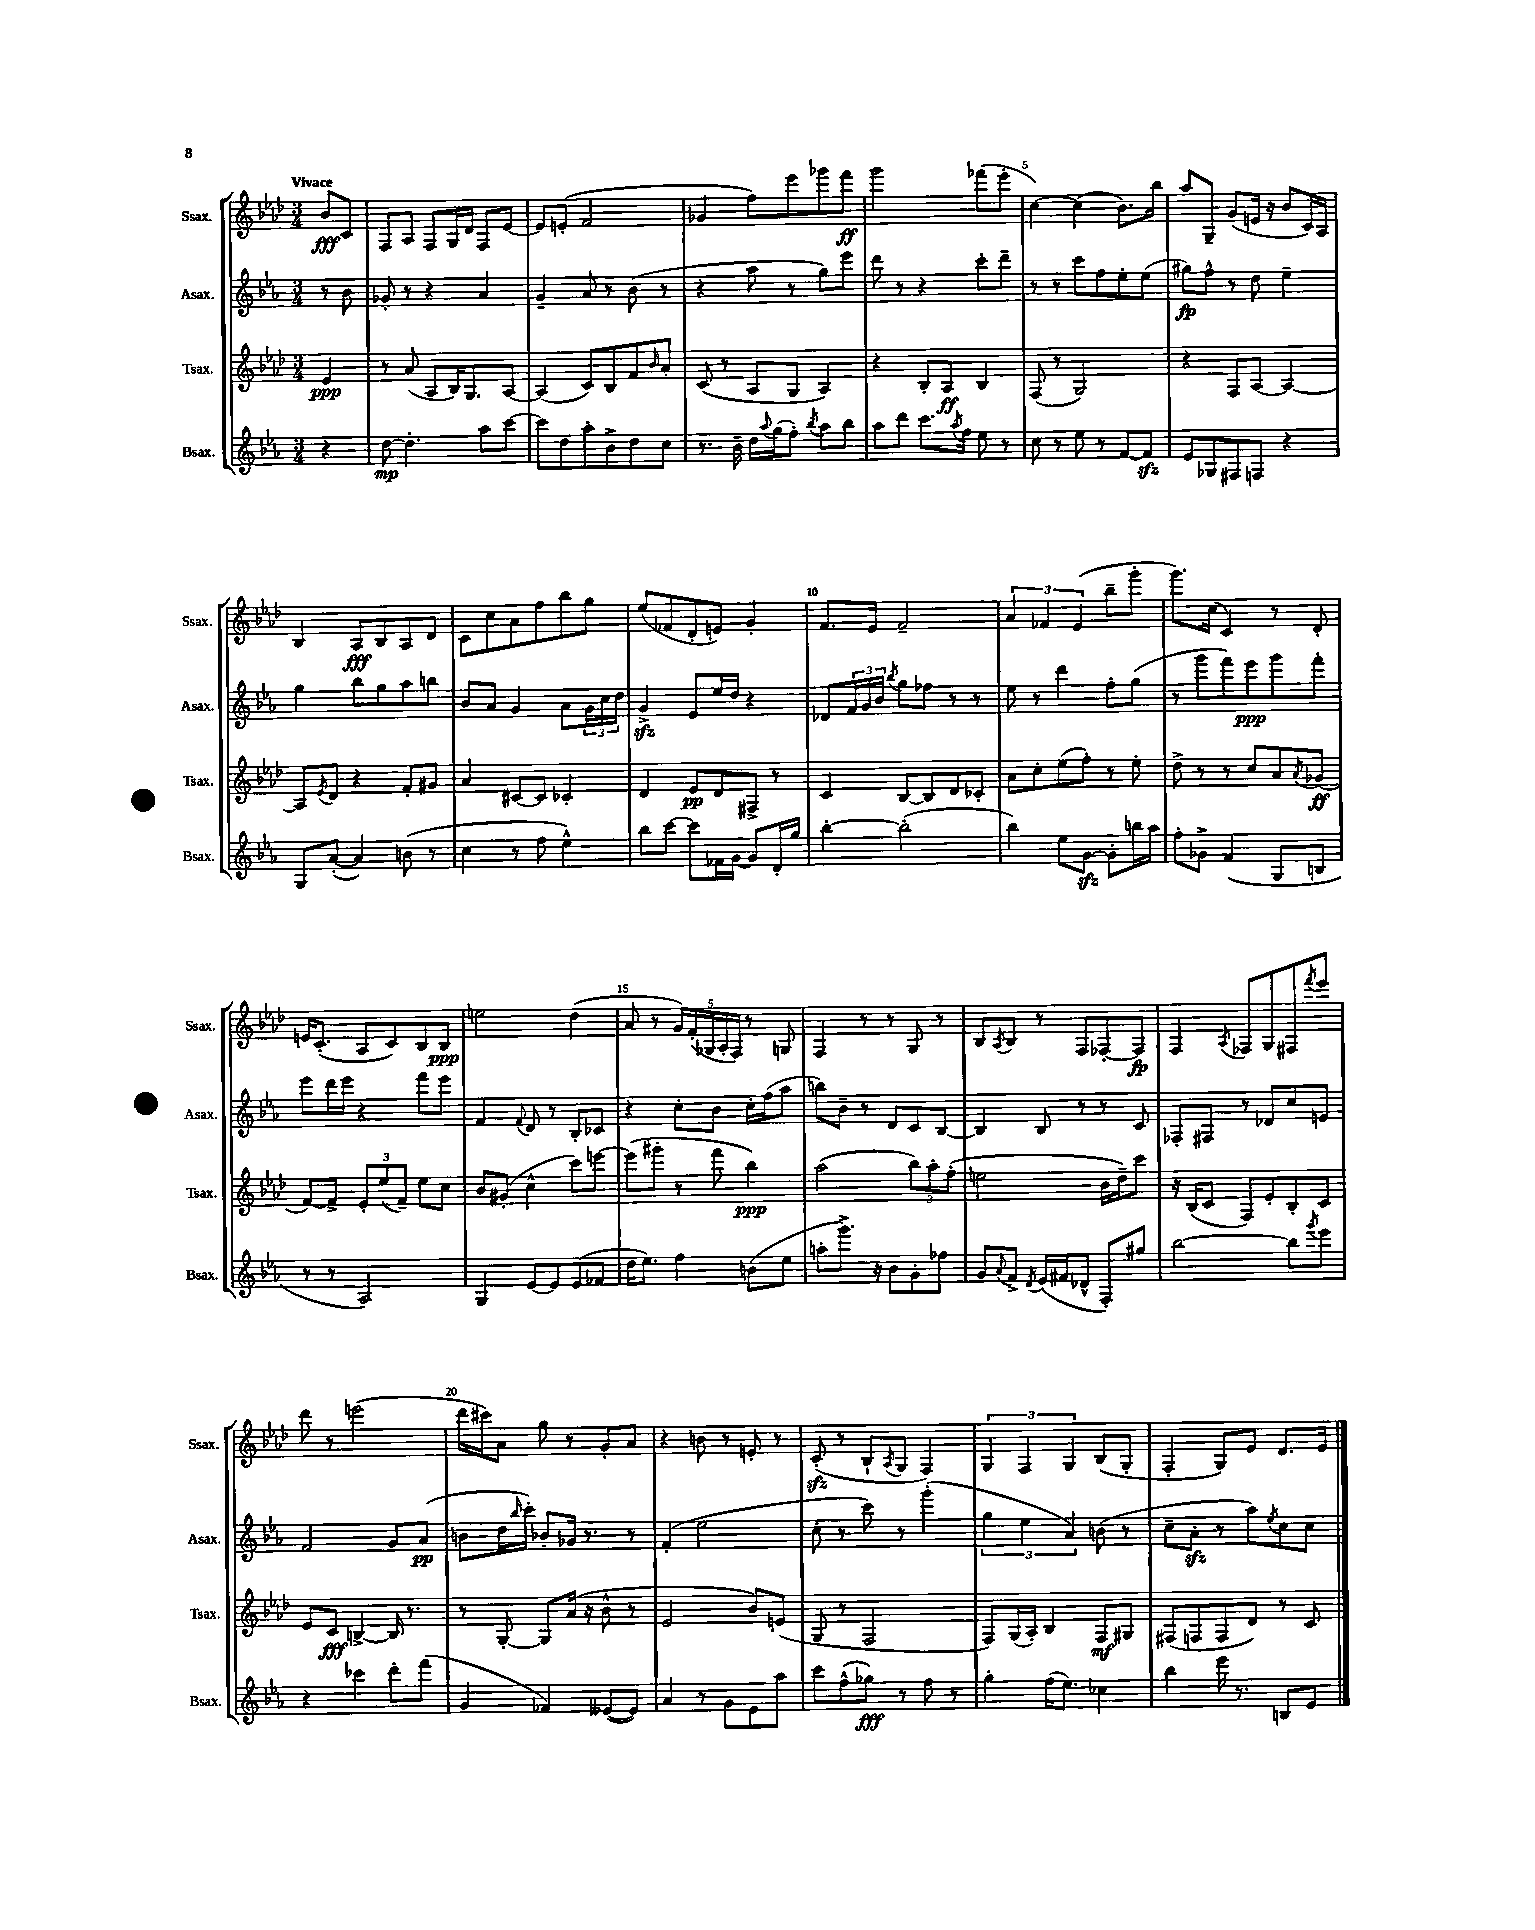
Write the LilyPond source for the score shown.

<<
\new StaffGroup <<
\new Staff = "s0" \with { instrumentName = "Ssax." shortInstrumentName = "Ssax." } {
    \clef treble \key aes \major \numericTimeSignature \time 3/4 \partial 4 \tempo "Vivace"
    bes'8\fff c'8 |
    f8 aes8 f8 g16 des'16 f8 ees'8~ |
    ees'8 e'8-.( f'2 |
    ges'4 f''8) ees'''8 ges'''8 f'''8\ff |
    g'''2 fes'''8( ees'''8-. |
    c''4~) c''4( bes'8.) bes''16 |
    aes''8 g8-- g'8( e'16 r16 bes'8 c'16) aes16 |
    bes4 aes8\fff bes8 aes8 des'8 |
    c'8 c''8 aes'8 f''8 bes''8 g''8 |
    ees''8( fes'8 des'8-. e'8) g'4-. |
    f'8. ees'16 f'2-- |
    \tuplet 3/2 { aes'4 fes'4 ees'4( } bes''8-- g'''8-. |
    g'''8.) c''16( c'4) r8 des'8-. |
    e'16 c'8.-.( aes8 c'8) bes8 bes8\ppp |
    e''2 des''4( |
    aes'8 r8 \tuplet 5/4 { g'16) f'16-.( ges16 aes16-. f16) } r8 g8 |
    f4 r8 r8 g8 r8 |
    bes8 \acciaccatura { aes8 } bes8 r8 f8 fes8~-. fes8\fp |
    f4 \acciaccatura { aes8 } fes8 g8 fis8 \acciaccatura { f'''8 } ees'''8 |
    des'''8 r8 e'''2( |
    des'''16 cis'''16) aes'8 g''8 r8 g'8-. aes'8 |
    r4 b'8 r8 e'8-. r8 |
    c'8-.\sfz( r8 bes8-! \acciaccatura { aes8 } g8 f4) |
    \tuplet 3/2 { g4 f4 g4 } bes8( g8-. |
    f4-. g8) ees'8 des'8. ees'16 \bar "|." |
}
\new Staff = "s1" \with { instrumentName = "Asax." shortInstrumentName = "Asax." } {
    \clef treble \key ees \major \numericTimeSignature \time 3/4 \partial 4
    r8 bes'8 |
    ges'8-. r8 r4 aes'4 |
    g'4-- aes'8 r8 bes'8( r8 |
    r4 aes''8 r8 g''8) ees'''8 |
    d'''8 r8 r4 c'''8-. d'''8-- |
    r8 r8 c'''8 f''8 ees''8-. ees''8( |
    gis''8\fp) f''8-^ r8 d''8 ees''4-- |
    g''4 bes''8 g''8 aes''8 b''8 |
    bes'8 aes'8 g'4 aes'8 \tuplet 3/2 { g'16 c''16 d''16 } |
    g'4->\sfz ees'8 ees''16 d''16 r4 |
    des'8 \tuplet 3/2 { f'16 g'16 bes'16 } \acciaccatura { bes''8 } g''8 fes''8 r8 r8 |
    ees''8 r8 d'''4 f''8-. g''8( |
    r8 g'''8 f'''8) ees'''8\ppp g'''8 f'''8-. |
    ees'''8 d'''16 ees'''16 r4 f'''8 ees'''8 |
    f'4 \appoggiatura { f'8 } d'8 r8 bes8-. ces'8 |
    r4 c''8-. bes'8 c''16-. f''16( aes''8 |
    b''8) bes'8-- r8 d'8 c'8 bes8~ |
    bes4 bes8 r8 r8 c'8 |
    fes8-. fis8 r8 des'8 c''8 e'8 |
    f'2 g'8 aes'8\pp( |
    b'8 d''16 \grace { bes''16 } c'''16-.) bes'8-. ges'16 r8. r8 |
    f'4-.( ees''2 |
    c''8-. r8 c'''8) r8 g'''4-.( |
    \tuplet 3/2 { g''4 ees''4 aes'4) } b'8( r8 |
    c''8-- aes'8-.\sfz r8 aes''8) \acciaccatura { ees''8 } c''8 c''8 \bar "|." |
}
\new Staff = "s2" \with { instrumentName = "Tsax." shortInstrumentName = "Tsax." } {
    \clef treble \key aes \major \numericTimeSignature \time 3/4 \partial 4
    ees'4\ppp |
    r8 aes'8( aes8 bes16) g8. aes8~ |
    aes4( c'8) bes8 f'8 \grace { bes'16 } aes'8-. |
    c'8( r8 aes8 g8 aes4) |
    r4 bes8-. aes8\ff bes4 |
    f8( r8 g2) |
    r4 f8 aes8~ aes4~ |
    aes8 \acciaccatura { ees'8 } des'8 r4 f'8-. gis'8 |
    aes'4 cis'8~ cis'8 ces'4-. |
    des'4 ees'8\pp des'8 fis8-> r8 |
    c'4 bes8~ bes8 des'8 ces'8-. |
    aes'8 c''8-. ees''8( f''8-.) r8 ees''8-. |
    des''8-> r8 r8 c''8 aes'8 \acciaccatura { aes'8 } ges'8\ff( |
    f'8~) f'8-> \tuplet 3/2 { ees'8-. ees''8( f'8--) } ees''8 c''8 |
    bes'8 gis'8-.( c''4-^ c'''8) e'''8~ |
    e'''8( gis'''8-. r8 f'''8 bes''4\ppp) |
    aes''2( \tuplet 3/2 { bes''8) aes''8-. f''8-.( } |
    e''2 bes'16 des''16--) c'''8 |
    r16 bes16( c'8 f8) ees'8-. bes8-. c'8 |
    ees'8 c'8\fff b4~-> b16 r8. |
    r8 g8~-. g8 aes'16( r16 bes'8-^ r8 |
    ees'2 bes'8) e'8( |
    g8 r8 f2 |
    f8) g16( aes16-.) bes4 f8\mf gis8 |
    fis8( f8 f8 des'8) r8 c'8 \bar "|." |
}
\new Staff = "s3" \with { instrumentName = "Bsax." shortInstrumentName = "Bsax." } {
    \clef treble \key ees \major \numericTimeSignature \time 3/4 \partial 4
    r4 |
    d''8~\mp d''4.-. aes''8 c'''8~ |
    c'''8 d''8 aes''8-. bes'8-> d''8 c''8 |
    r8. bes'16-- d''16 \appoggiatura { aes''8 } g''16( f''8-.) \acciaccatura { bes''8 } aes''8 bes''8 |
    aes''8 d'''8 c'''8. \acciaccatura { aes''8 } f''16 ees''8 r8 |
    c''8 r8 ees''8 r8 f'8~ f'8\sfz |
    ees'8 ges8 fis8 f8 r4 |
    g8 aes'8~-.( aes'4) b'8( r8 |
    c''4 r8 f''8 ees''4-^) |
    bes''8 c'''8~ c'''8 fes'16 g'16~ g'8 d'16-. g''16 |
    bes''4~-. bes''2-.( |
    bes''4) ees''8 g'8~\sfz g'8-. b''16 aes''16 |
    f''8-. ges'8-> f'4( g8 b8 |
    r8 r8 aes2) |
    g4 ees'8~ ees'8 ees'8( fes'8 |
    d''16 ees''8.) f''4 b'8( ees''8 |
    a''8-. g'''8.->) r16 bes'8 g'8-. fes''8 |
    g'8 \appoggiatura { aes'8 } f'8-> \acciaccatura { d'8 } ees'16( fis'16 des'8-^ f8-.) gis''8 |
    bes''2~ bes''8 \acciaccatura { g'''8 } ees'''8 |
    r4 ces'''4 d'''8-. f'''8( |
    g'4 fes'4) eeses'8~( eeses'8) |
    aes'4 r8 g'8 ees'8 aes''8 |
    c'''8 f''8-^( ges''8\fff) r8 f''8 r8 |
    g''4-. f''16( ees''8.) ces''4 |
    bes''4 ees'''16 r8. b8 ees'8 \bar "|." |
}
>>
>>
\layout { \context { \Score \override BarNumber.break-visibility = ##(#f #t #t) barNumberVisibility = #(every-nth-bar-number-visible 5) } }
